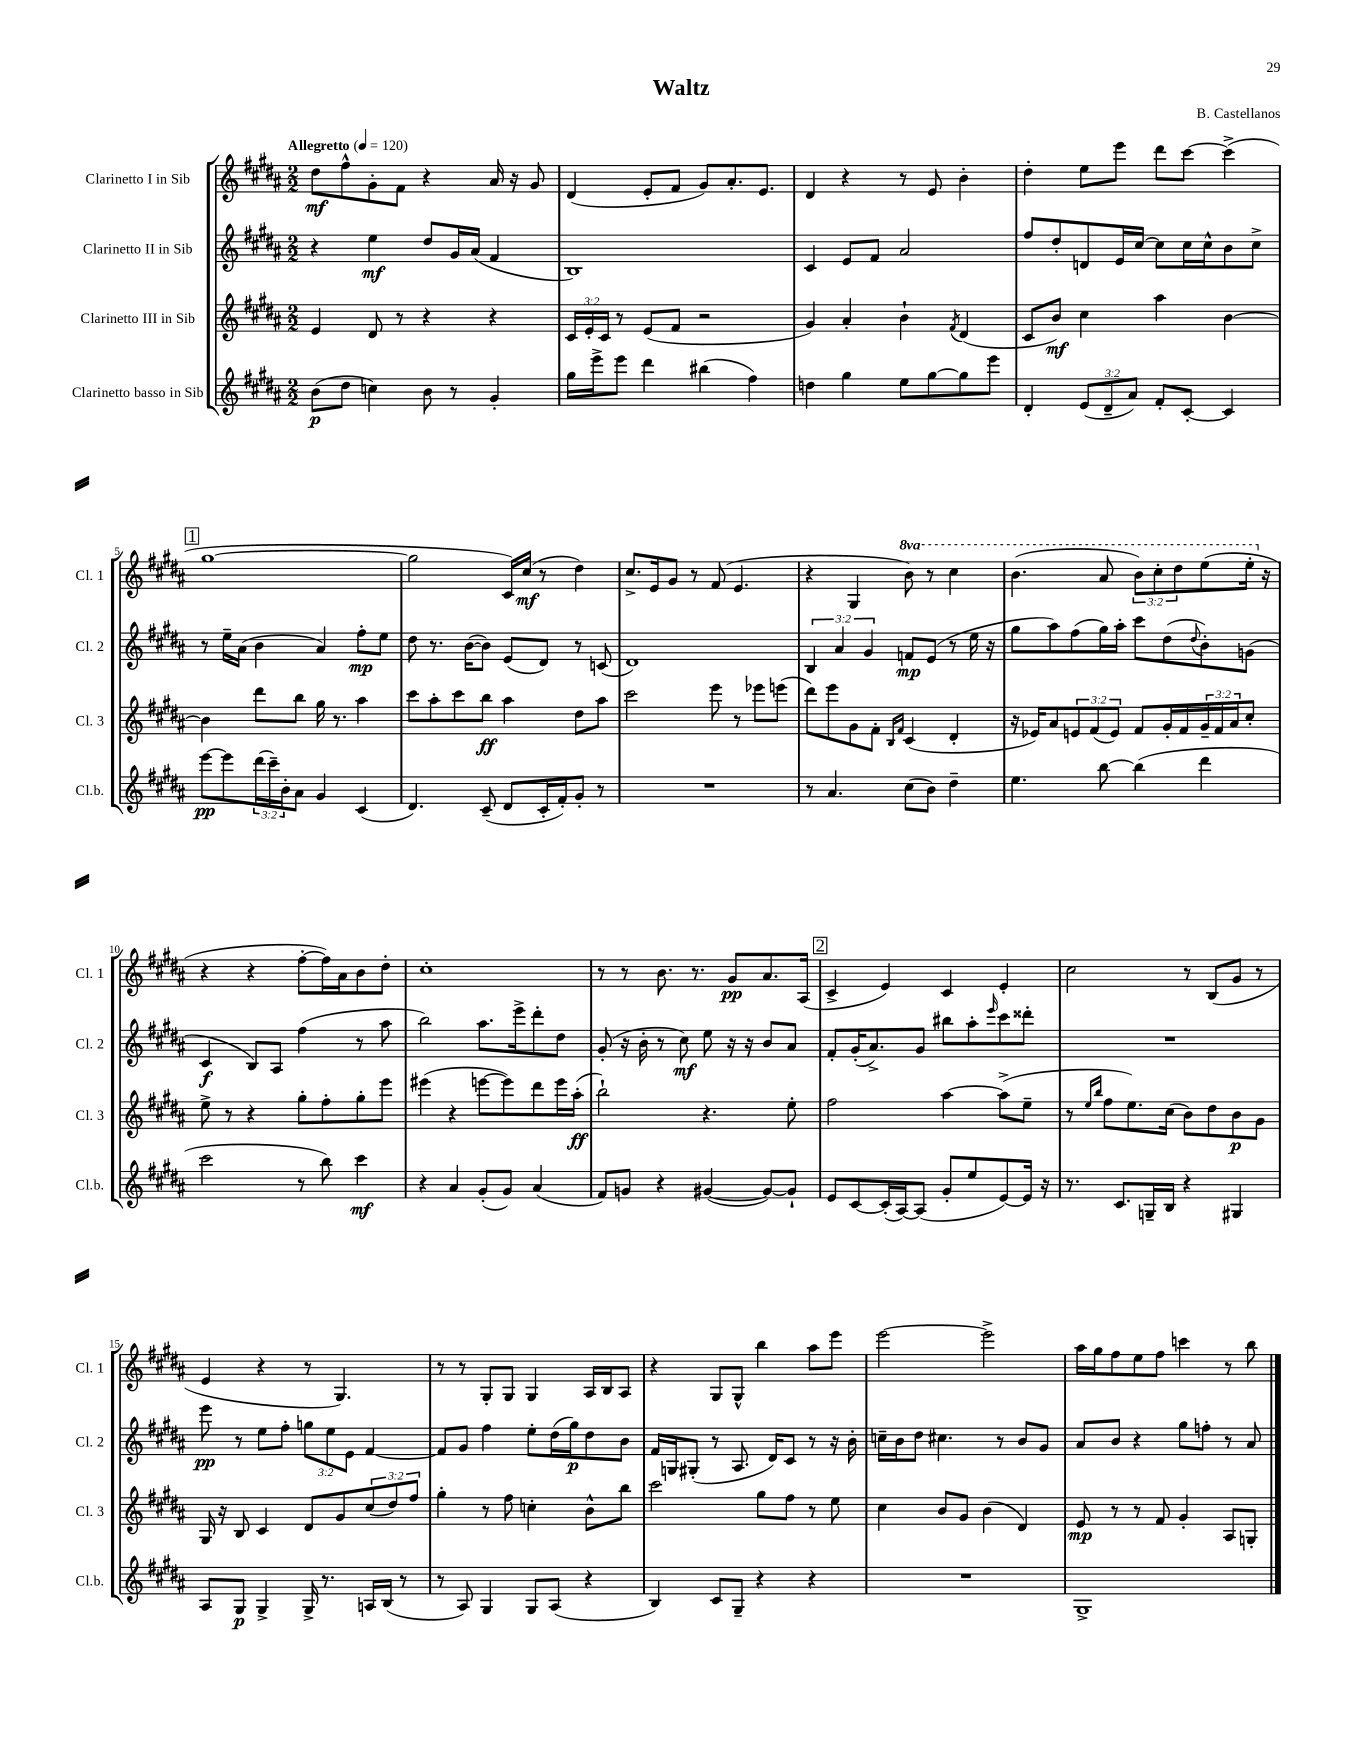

**kern	**kern	**kern	**kern
*staff4	*staff3	*staff2	*staff1
*clefG2	*clefG2	*clefG2	*clefG2
*k[f#c#g#d#a#]	*k[f#c#g#d#a#]	*k[f#c#g#d#a#]	*k[f#c#g#d#a#]
*M2/2	*M2/2	*M2/2	*M2/2
*MM120	*MM120	*MM120	*MM120
(8b	4e	4r	8dd#
8dd#	.	.	8ff#^^
4cc)	8d#	4ee	8g#'
.	8r	.	8f#
8b	4r	8dd#	4r
8r	.	16g#	.
.	.	(16a#	.
4g#'	4r	4f#	16a#
.	.	.	16r
.	.	.	8g#
=	=	=	=
16gg#	24c#	1B)	(4d#
.	24e'	.	.
16eee^	.	.	.
.	24c#	.	.
8eee	8r	.	.
4ddd#	(8e	.	8e'
.	8f#	.	8f#
(4bb#	2r	.	8g#)
.	.	.	8.a#'
4ff#)	.	.	.
.	.	.	8.e
=	=	=	=
4dd	4g#)	4c#	4d#
4gg#	4a#'	8e	4r
.	.	8f#	.
8ee	4b`	2a#	8r
[8gg#	.	.	8e
.	8qf#	.	.
8gg#]	(4d#	.	4b'
8eee	.	.	.
=	=	=	=
4d#'	8c#	8ff#	4dd#'
.	8b)	8dd#'	.
(12e	4cc#	8d	8ee
12d#~	.	.	.
.	.	16e	8eee
12a#)	.	.	.
.	.	[16cc#	.
8f#'	4aa#	8cc#]	8ddd#
[8c#'	.	16cc#	[8ccc#
.	.	16cc#^^	.
4c#]	[4b	8b	(4ccc#^]
.	.	8cc#^	.
=	=	=	=
[8eee	4b]	8r	[1gg#
8eee]	.	16ee~	.
.	.	(16a#	.
(24ddd#	8ddd#	4b	.
24ccc#~)	.	.	.
24b'	.	.	.
8a#	8bb	.	.
4g#	16gg#	4a#)	.
.	8.r	.	.
(4c#	4aa#	8ff#'	.
.	.	8ee	.
=	=	=	=
4.d#)	8ccc#	8dd#	2gg#]
.	8aa#'	8.r	.
.	8ccc#	.	.
.	.	([16b	.
(8c#~	8bb	8b])	.
8d#	4aa#	(8e	16c#)
.	.	.	(16cc#
16c#'	.	8d#)	8r
16f#')	.	.	.
8g#'	8dd#	8r	4dd#)
8r	8aa#	(8c	.
=	=	=	=
1r	2ccc#	1d#)	8.cc#^
.	.	.	16e
.	.	.	8g#
.	.	.	8r
.	8eee	.	(8f#
.	8r	.	4.e
.	8eee-	.	.
.	(8eee	.	.
=	=	=	=
8r	8ddd#)	6B	4r
4.a#	8eee	.	.
.	.	6a#	.
.	8g#	.	4G#
.	.	6g#	.
.	8f#'	.	.
.	16qqB	.	.
.	16qqf#	.	.
(8cc#	(4c#	8f	8bb)
8b)	.	(8e	8r
4dd#~	4d#'	8r	4ccc#
.	.	16ee	.
.	.	16r	.
=	=	=	=
4.ee	16r	8gg#	(4.bb
.	16e-)	.	.
.	8a#	8aa#)	.
.	12e	(8ff#	.
.	(12f#	.	.
[8bb	.	16gg#)	8aa#
.	12e)	.	.
.	.	16aa#'	.
(4bb]	8f#	8ccc#	12bb)
.	.	.	12ccc#'
.	16g#'	(8dd#	.
.	.	.	12ddd#
.	16f#	.	.
.	.	8qqdd#	.
4ddd#	24g#~	8b')	(8eee
.	24f#	.	.
.	24a#	.	.
.	8cc#'	(8g	16eee'
.	.	.	16r
=	=	=	=
2ccc#	8ee^	4c#	4r
.	8r	.	.
.	4r	8B)	4r
.	.	8A#	.
8r	8gg#'	(4ff#	[8ff#'
8bb)	8ff#'	.	16ff#])
.	.	.	16a#
4ccc#	8gg#'	8r	8b
.	8eee	8aa#	8dd#'
=	=	=	=
4r	(4eee#	2bb)	1cc#'
4a#	4r	.	.
(8g#'	[8eee	8.aa#	.
8g#)	8eee])	.	.
.	.	16eee^	.
(4a#	8ddd#	8ddd#'	.
.	16eee	8dd#	.
.	(16aa#'	.	.
=	=	=	=
8f#)	2bb`)	(8g#'	8r
8g	.	16r	8r
.	.	16b'	.
4r	.	8r	8.b
.	.	8cc#)	.
.	.	.	8.r
([4g#	4.r	8ee	.
.	.	16r	8g#
.	.	16r	.
8g#_)	.	8b	8.a#
8g#`]	8ee'	8a#	.
.	.	.	(16A#
=	=	=	=
8e	2ff#	8f#'	4c#^
[8c#	.	(16g#'	.
.	.	8.a#^)	.
(16c#']	.	.	4e)
[16A#)	.	.	.
(8A#]	.	8g#	.
8g#'	[4aa#	8bb#	4c#
8ee	.	8aa#'	.
.	.	16qqeee	.
[8e)	(8aa#^]	8ccc#	4e'
16e]	8ee~	8ddd##'	.
16r	.	.	.
=	=	=	=
8.r	8r	1r	2cc#
.	16qqee	.	.
.	16qqbb	.	.
.	8ff#	.	.
8.c#	.	.	.
.	8.ee)	.	.
16G~	.	.	.
16B	(16cc#	.	.
4r	8b)	.	8r
.	8dd#	.	(8B
4G#	8b	.	8g#
.	8g#	.	8r
=	=	=	=
8A#	16G#	8eee	4e
.	16r	.	.
8G#	8B	8r	.
4G#^	4c#	8ee	4r
.	.	8ff#'	.
16G#^	8d#	12gg	8r
8.r	.	.	.
.	.	12ee	.
.	8g#	.	4.G#)
.	.	12e	.
16A	(12cc#	[4f#	.
(16B	.	.	.
.	12dd#)	.	.
8r	.	.	.
.	12ff#	.	.
=	=	=	=
8r	4gg#'	8f#]	8r
8A#)	.	8g#	8r
4G#	8r	4ff#	8G#'
.	8ff#	.	8G#
8G#	4cc'	8ee'	4G#
(8A#	.	(16dd#	.
.	.	16gg#)	.
4r	8b^^	8dd#	16A#
.	.	.	16B
.	8bb	8b	8A#
=	=	=	=
4B)	2ccc#	16f#	4r
.	.	16G	.
.	.	(8G#'	.
8c#	.	8r	8G#
8G#~	.	8.A#	8G#^^
4r	8gg#	.	4bb
.	.	16d#)	.
.	8ff#	8c#	.
4r	8r	8r	8aa#
.	8ee	16r	8eee
.	.	16b'	.
=	=	=	=
1r	4cc#	16cc~	[2eee
.	.	16b	.
.	.	8dd#	.
.	8b	4.cc#	.
.	8g#	.	.
.	(4b	.	2eee^]
.	.	8r	.
.	4d#)	8b	.
.	.	8g#	.
=	=	=	=
1G#^	8e	8a#	16aa#
.	.	.	16gg#
.	8r	8b	8ff#
.	8r	4r	8ee
.	8f#	.	8ff#
.	4g#'	8gg#	4ccc
.	.	8ff'	.
.	8A#	8r	8r
.	8G'	8a#	8bb
==	==	==	==
*-	*-	*-	*-
